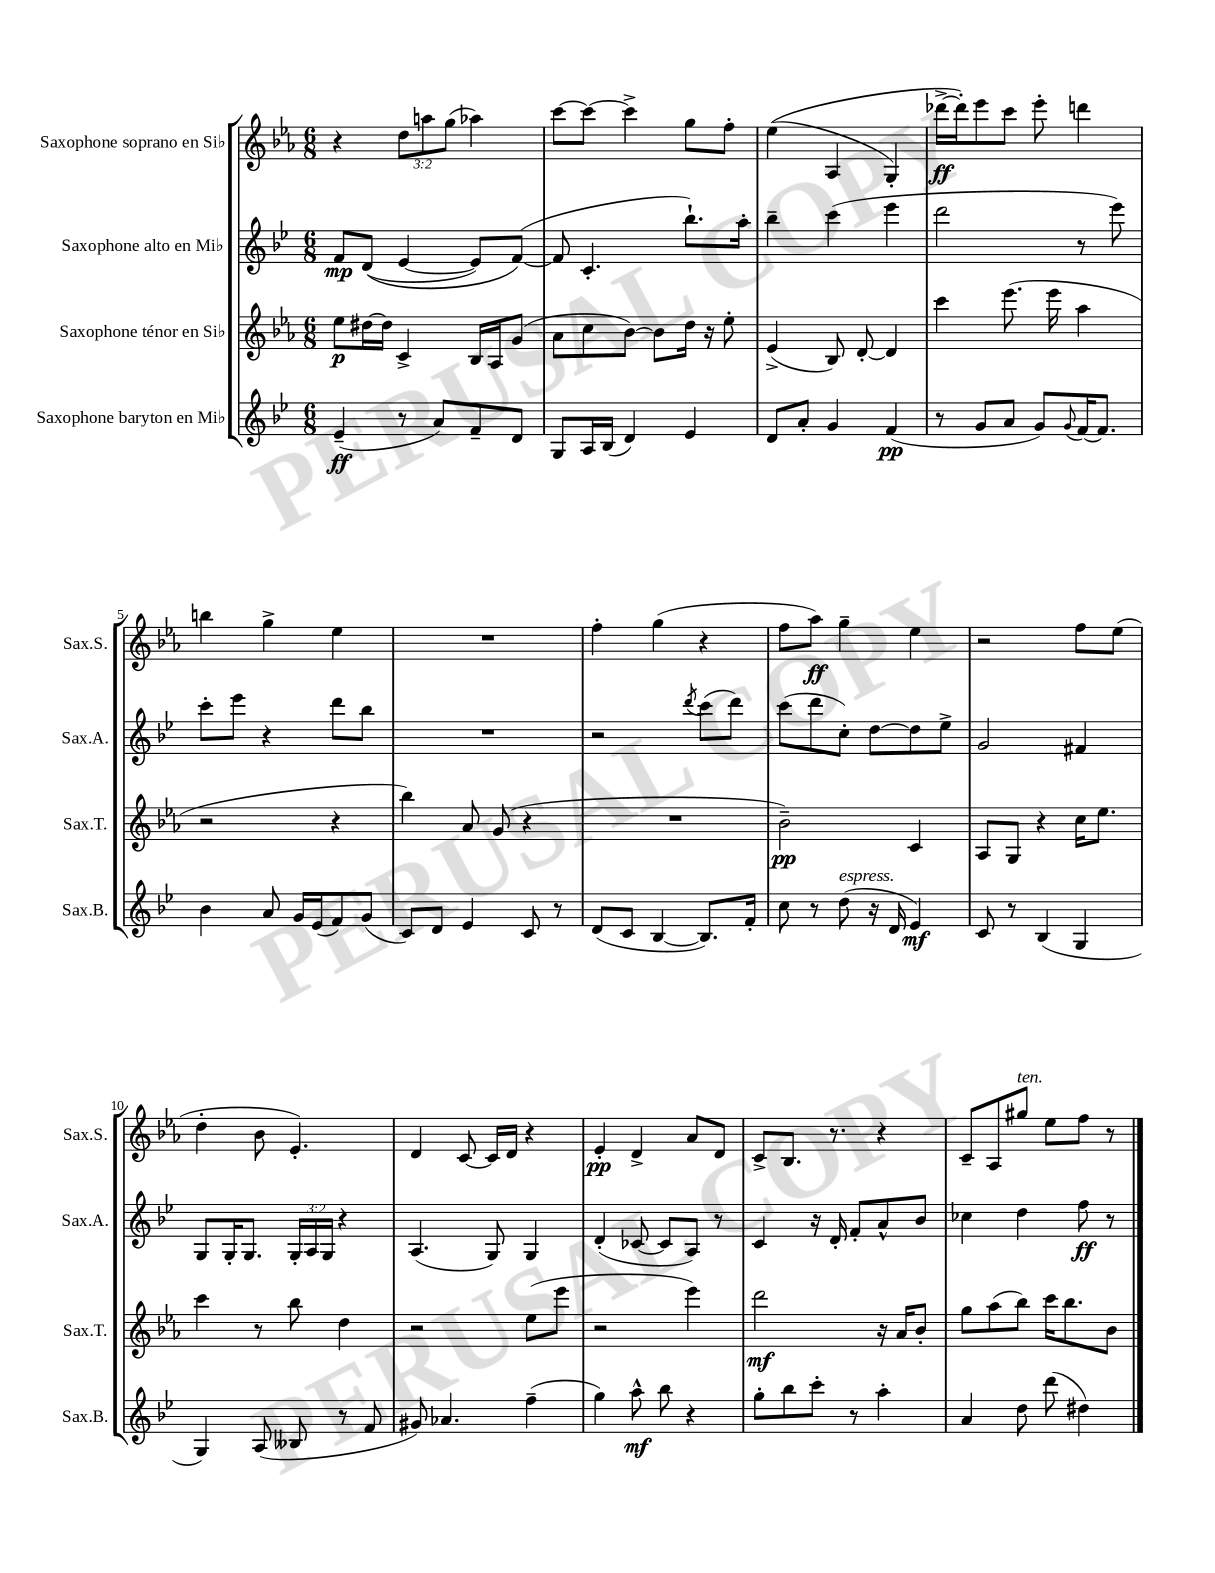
<<
\new StaffGroup <<
\new Staff = "s0" \with { instrumentName = "Saxophone soprano en Sib" shortInstrumentName = "Sax.S." } {
    \clef treble \key ees \major \numericTimeSignature \time 6/8 \override Staff.TupletNumber.text = #tuplet-number::calc-fraction-text
    r4 \tuplet 3/2 { d''8 a''8 g''8( } aes''4) |
    c'''8~ c'''8~ c'''4-> g''8 f''8-. |
    ees''4(\( aes4 g4-.) |
    des'''16~->\ff des'''16-.\) ees'''8 c'''8 ees'''8-. d'''4 |
    b''4 g''4-> ees''4 |
    R2. |
    f''4-. g''4( r4 |
    f''8 aes''8\ff) g''4-- ees''4 |
    r2 f''8 ees''8( |
    d''4-. bes'8 ees'4.-.) |
    d'4 c'8~ c'16 d'16 r4 |
    ees'4-.\pp d'4-> aes'8 d'8 |
    c'8-> bes8. r8. r4 |
    c'8-- aes8 gis''8^\markup { \italic "ten." } ees''8 f''8 r8 \bar "|." |
}
\new Staff = "s1" \with { instrumentName = "Saxophone alto en Mib" shortInstrumentName = "Sax.A." } {
    \clef treble \key bes \major \numericTimeSignature \time 6/8 \override Staff.TupletNumber.text = #tuplet-number::calc-fraction-text
    f'8\mp d'8(\( ees'4~ ees'8) f'8~(\) |
    f'8 c'4.-. bes''8.-!) a''16-. |
    bes''4-- c'''4( ees'''4 |
    d'''2 r8 ees'''8) |
    c'''8-. ees'''8 r4 d'''8 bes''8 |
    R2. |
    r2 \acciaccatura { d'''8 } c'''8( d'''8) |
    c'''8( d'''8 c''8-.) d''8~ d''8 ees''8-> |
    g'2 fis'4 |
    g8 g16-. g8. \tuplet 3/2 { g16-. a16 g16 } r4 |
    a4.( g8) g4 |
    d'4-.( ces'8~ ces'8 a8) r8 |
    c'4 r16 d'16-. f'8-. a'8-^ bes'8 |
    ces''4 d''4 f''8\ff r8 \bar "|." |
}
\new Staff = "s2" \with { instrumentName = "Saxophone ténor en Sib" shortInstrumentName = "Sax.T." } {
    \clef treble \key ees \major \numericTimeSignature \time 6/8
    ees''8\p dis''16~ dis''16 c'4-> bes16 aes16 g'8( |
    aes'8 c''8 bes'8~) bes'8 d''16 r16 ees''8-. |
    ees'4->( bes8) d'8~-. d'4 |
    c'''4 ees'''8.( ees'''16 aes''4 |
    r2 r4 |
    bes''4) aes'8 g'8( r4 |
    R2. |
    bes'2--\pp) c'4 |
    aes8 g8 r4 c''16 ees''8. |
    c'''4 r8 bes''8 d''4 |
    r2 ees''8( ees'''8 |
    r2 ees'''4) |
    d'''2\mf r16 aes'16 bes'8-. |
    g''8 aes''8( bes''8) c'''16 bes''8. bes'8 \bar "|." |
}
\new Staff = "s3" \with { instrumentName = "Saxophone baryton en Mib" shortInstrumentName = "Sax.B." } {
    \clef treble \key bes \major \numericTimeSignature \time 6/8
    ees'4--\ff( r8 a'8) f'8-- d'8 |
    g8 a16 bes16( d'4) ees'4 |
    d'8 a'8-. g'4 f'4\pp( |
    r8 g'8 a'8 g'8) \appoggiatura { g'8 } f'16~ f'8. |
    bes'4 a'8 g'16 ees'16( f'8) g'8( |
    c'8) d'8 ees'4 c'8 r8 |
    d'8( c'8 bes4~ bes8.) f'16-. |
    c''8 r8 d''8^\markup { \italic "espress." }( r16 d'16 ees'4\mf) |
    c'8 r8 bes4( g4 |
    g4) a8( beses8 r8 f'8 |
    gis'8) aes'4. f''4--( |
    g''4) a''8-^\mf bes''8 r4 |
    g''8-. bes''8 c'''8-. r8 a''4-. |
    a'4 d''8 d'''8( dis''4) \bar "|." |
}
>>
>>
